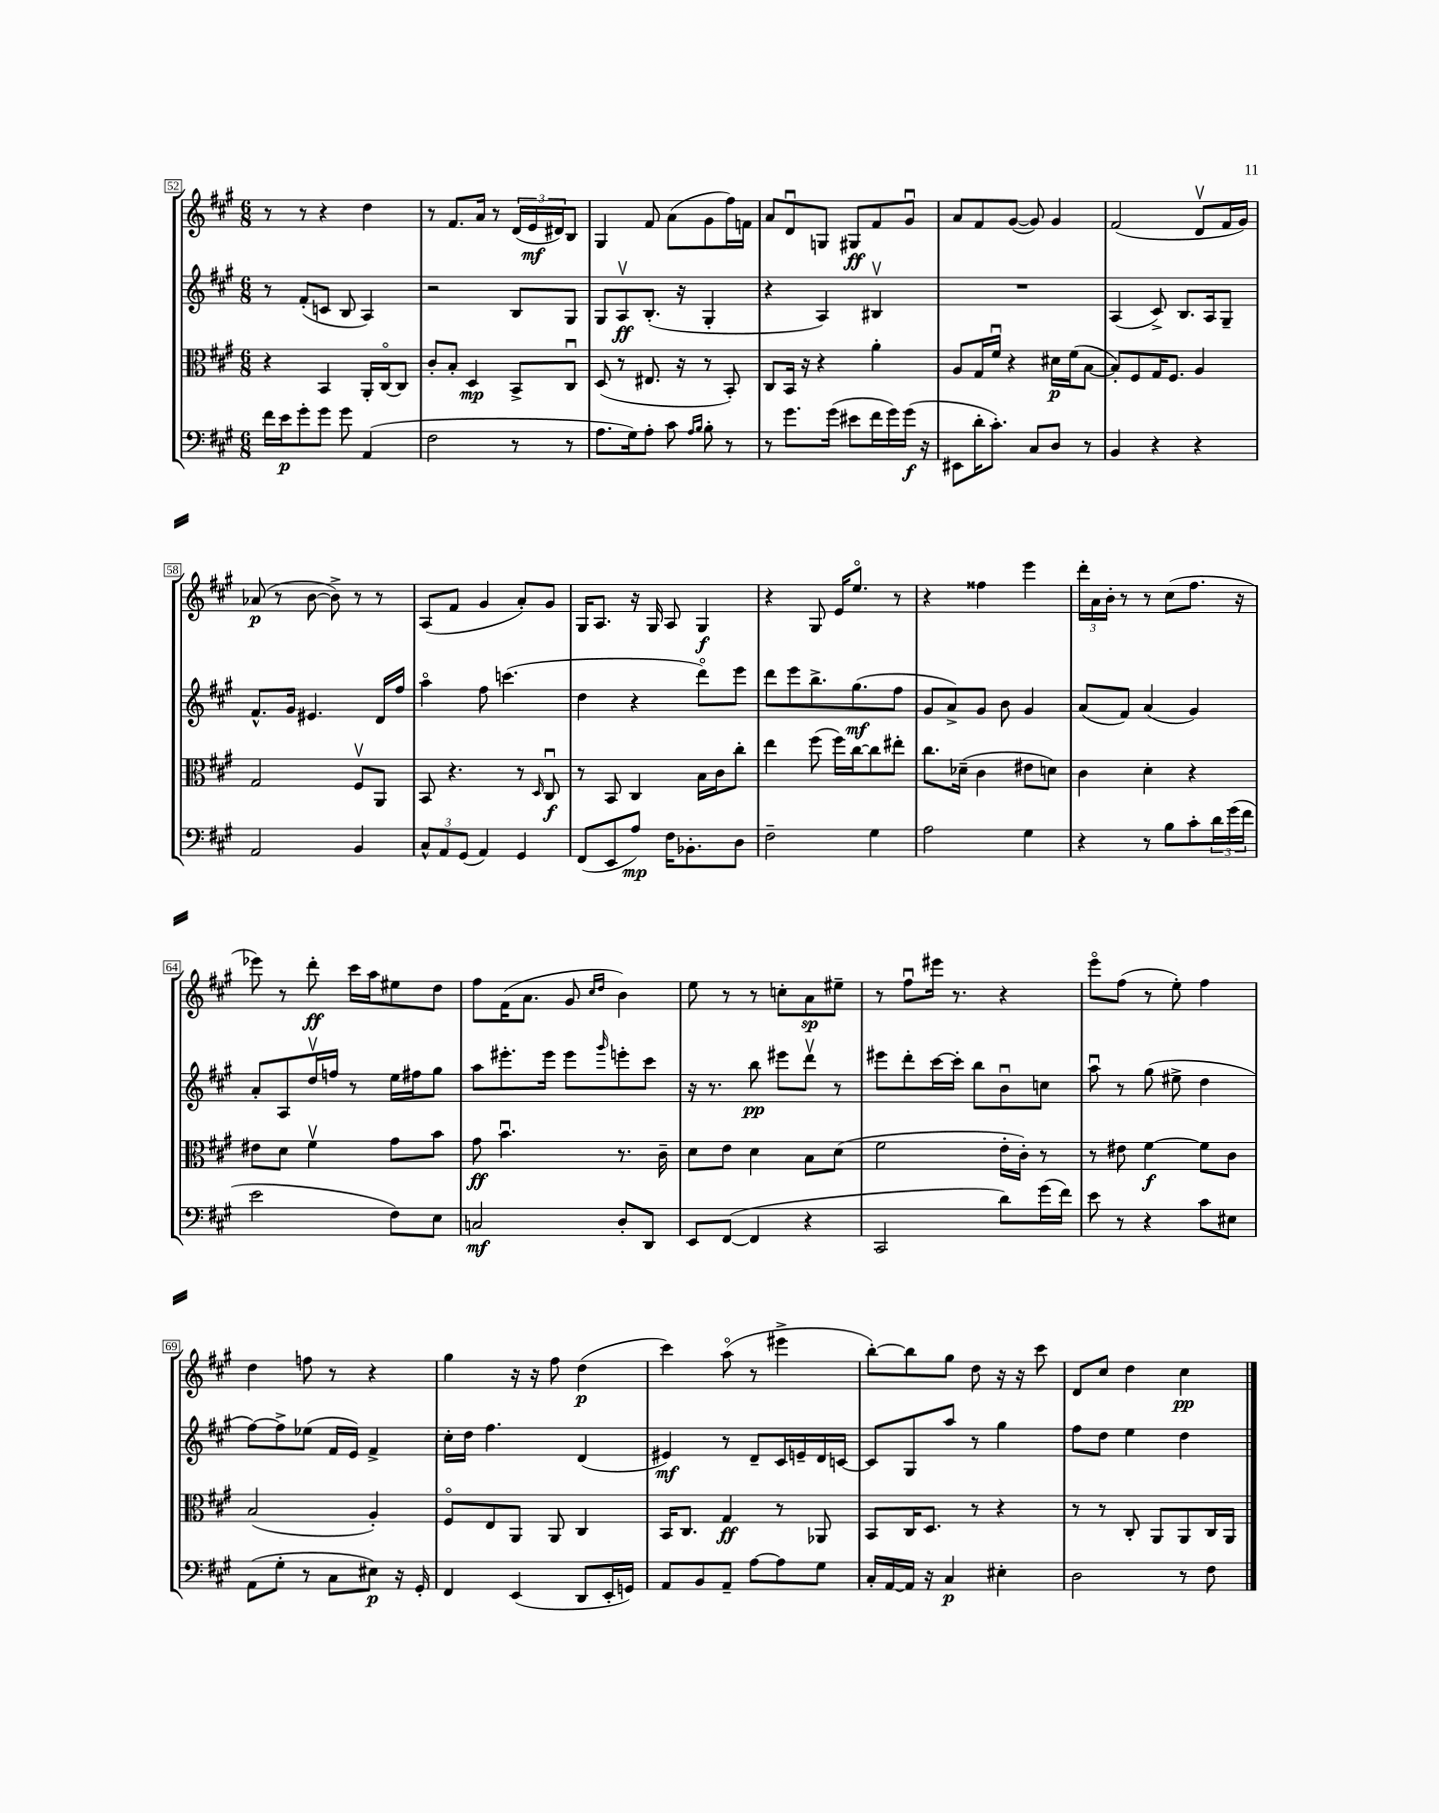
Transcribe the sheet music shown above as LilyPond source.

<<
\new StaffGroup <<
\new Staff = "s0" {
    \clef treble \key a \major \numericTimeSignature \time 6/8
    r8 r8 r4 d''4 |
    r8 fis'8. a'16 r8 \tuplet 3/2 { d'16( e'16\mf dis'16) } b8 |
    gis4 fis'8 a'8( gis'8 fis''16) f'16 |
    a'8 d'8\downbow g8 gis8\ff fis'8 gis'8\downbow |
    a'8 fis'8 gis'8~( gis'8) gis'4 |
    fis'2( d'8\upbow fis'16 gis'16) |
    aes'8\p( r8 b'8~ b'8->) r8 r8 |
    a8( fis'8 gis'4 a'8-.) gis'8 |
    gis16 a8. r16 gis16 a8 gis4\f |
    r4 gis8 e'16 e''8.\flageolet r8 |
    r4 fisis''4 e'''4 |
    \tuplet 3/2 { d'''16-. a'16 b'16-. } r8 r8 cis''8( fis''8. r16 |
    ees'''8) r8 d'''8-.\ff cis'''16 a''16 eis''8 d''8 |
    fis''8 fis'16( a'8. gis'8 \grace { cis''16 d''16 } b'4) |
    e''8 r8 r8 c''8-. a'8\sp eis''8-- |
    r8 fis''8\downbow eis'''16 r8. r4 |
    e'''8\flageolet fis''8( r8 e''8-.) fis''4 |
    d''4 f''8 r8 r4 |
    gis''4 r16 r16 fis''8 d''4\p( |
    cis'''4) a''8\flageolet( r8 eis'''4-> |
    b''8~-.) b''8 gis''8 d''8 r16 r16 cis'''8 |
    d'8 cis''8 d''4 cis''4\pp \bar "|." |
}
\new Staff = "s1" {
    \clef treble \key a \major \numericTimeSignature \time 6/8
    r8 fis'8-.( c'8 b8 a4) |
    r2 b8 gis8 |
    gis8 a8\upbow\ff b8.-.( r16 gis4-. |
    r4 a4) bis4\upbow |
    R2. |
    a4( cis'8->) b8. a16 gis8-- |
    fis'8.-^ gis'16 eis'4. d'16 fis''16 |
    a''4\flageolet fis''8 c'''4.( |
    d''4 r4 d'''8\flageolet) e'''8 |
    d'''8 e'''8 b''8.-> gis''8.\mf( fis''8 |
    gis'8 a'8->) gis'8 b'8 gis'4 |
    a'8( fis'8) a'4( gis'4) |
    a'8-. a8 d''16\upbow f''16 r8 e''16 fis''16 gis''8 |
    a''8 eis'''8.-. eis'''16 eis'''8 \grace { gis'''16 } e'''8-. cis'''8 |
    r16 r8. b''8\pp eis'''8 d'''8\upbow r8 |
    eis'''8 d'''8-. cis'''16~ cis'''16-. b''8 b'8\downbow c''8 |
    a''8\downbow r8 gis''8( eis''8-> d''4 |
    fis''8~) fis''8-> ees''8( fis'16 e'16) fis'4-> |
    cis''16-. d''16 fis''4. d'4( |
    eis'4\mf) r8 d'8-- cis'16 e'16-- d'16 c'16~ |
    c'8 gis8 a''8 r8 gis''4 |
    fis''8 d''8 e''4 d''4 \bar "|." |
}
\new Staff = "s2" {
    \clef alto \key a \major \numericTimeSignature \time 6/8
    r4 b,4 a,16-. cis16~\flageolet cis8 |
    cis'8-. b8-. d4\mp b,8-> cis8\downbow |
    d8( r8 eis8. r16 r8 b,8-.) |
    cis8 b,16 r16 r4 a'4-. |
    a8 gis16 fis'16\downbow r4 dis'16\p fis'16( b8~ |
    b8-.) fis8 gis16 fis8. a4 |
    gis2 fis8\upbow a,8 |
    b,8 r4. r8 \grace { d16 } cis8\downbow\f |
    r8 b,8 cis4 b16 cis'16 cis''8-. |
    e''4 fis''8( fis''16) cis''16~ cis''8 eis''8-. |
    cis''8. des'16--( cis'4 eis'8 d'8) |
    cis'4 d'4-. r4 |
    eis'8 d'8 fis'4\upbow gis'8 b'8 |
    gis'8\ff b'4.\downbow r8. cis'16-- |
    d'8 e'8 d'4 b8 d'8( |
    fis'2 e'16-. cis'16-.) r8 |
    r8 eis'8 fis'4~\f fis'8 cis'8 |
    b2( a4-.) |
    fis8\flageolet e8 a,8 a,8 cis4 |
    b,16 cis8. gis4\ff r8 aes,8 |
    b,8 cis16 d8. r8 r4 |
    r8 r8 cis8-. a,8 a,8 cis16 a,16 \bar "|." |
}
\new Staff = "s3" {
    \clef bass \key a \major \numericTimeSignature \time 6/8
    fis'16 e'16\p gis'8-. gis'8 gis'8 a,4( |
    fis2 r8 r8 |
    a8. gis16) a8-. cis'8 \grace { a16 b16 } b8-. r8 |
    r8 gis'8. gis'16( eis'8 fis'16 gis'16) gis'16\f( r16 |
    eis,8 d'16-. cis'8.-.) cis8 d8 r8 |
    b,4 r4 r4 |
    a,2 b,4 |
    \tuplet 3/2 { cis8-^ a,8 gis,8( } a,4) gis,4 |
    fis,8( e,8 a8\mp) fis16 bes,8.-. d8 |
    fis2-- gis4 |
    a2 gis4 |
    r4 r8 b8 cis'8-. \tuplet 3/2 { d'16 gis'16( fis'16 } |
    e'2 fis8) e8 |
    c2\mf d8-. d,8 |
    e,8 fis,8~( fis,4 r4 |
    cis,2 d'8) gis'16( fis'16) |
    e'8 r8 r4 cis'8 eis8 |
    a,8( gis8-. r8 cis8 eis8\p) r16 gis,16-. |
    fis,4 e,4( d,8 e,16-. g,16) |
    a,8 b,8 a,8-- a8~ a8 gis8 |
    cis16-. a,16~ a,16 r16 cis4\p eis4-. |
    d2 r8 fis8 \bar "|." |
}
>>
>>
\layout { \context { \Score currentBarNumber = #52 \override BarNumber.stencil = #(make-stencil-boxer 0.1 0.3 ly:text-interface::print) } }
